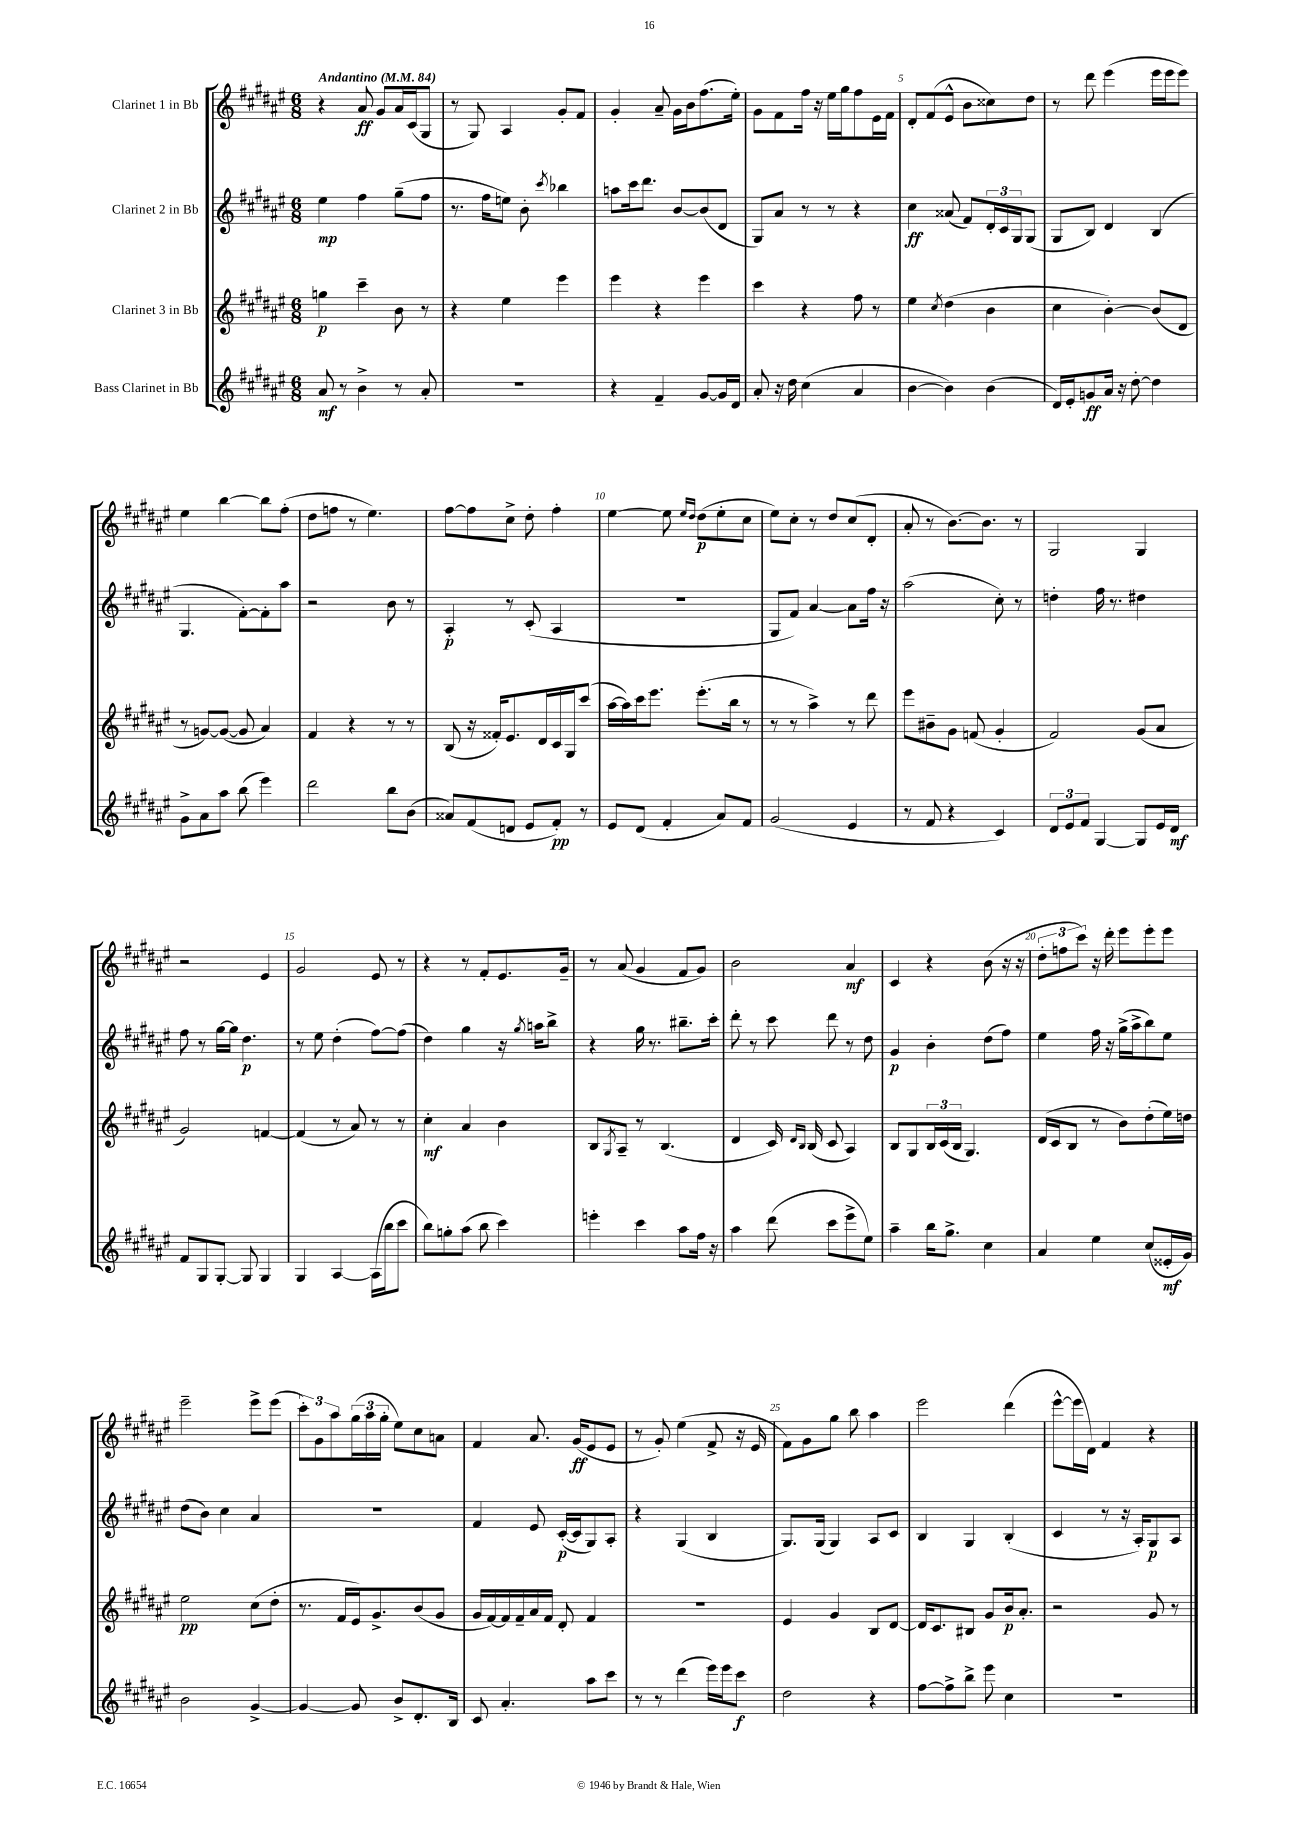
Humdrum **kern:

**kern	**kern	**kern	**kern
*staff4	*staff3	*staff2	*staff1
*clefG2	*clefG2	*clefG2	*clefG2
*k[f#c#g#d#a#e#]	*k[f#c#g#d#a#e#]	*k[f#c#g#d#a#e#]	*k[f#c#g#d#a#e#]
*M6/8	*M6/8	*M6/8	*M6/8
*MM84	*MM84	*MM84	*MM84
8a#	4gg	4ee#	4r
8r	.	.	.
4b^	4ccc#~	4ff#	8a#
.	.	.	8g#
8r	8b	(8gg#~	16a#
.	.	.	(16c#
8a#'	8r	8ff#	8G#
=	=	=	=
2.r	4r	8.r	8r
.	.	.	8G#)
.	.	16ff#	.
.	4ee#	8ee)	4A#
.	.	8b'	.
.	.	8qccc#	.
.	4eee#	4bb-	8g#'
.	.	.	8f#
=	=	=	=
4r	4eee#	8aa	4g#'
.	.	16ccc#	.
.	.	8.ddd#	.
4f#~	4r	.	8a#~
.	.	[8b	16g#
.	.	.	16b
[8g#	4eee#	(8b]	(8.ff#
16g#]	.	8d#	.
16d#	.	.	16ee#')
=	=	=	=
8a#'	4ccc#	8G#)	8g#
16r	.	8a#	8f#
16dd#	.	.	.
(4cc#	4r	8r	16ff#
.	.	.	16r
.	.	8r	16ee#
.	.	.	16gg#
4a#	8ff#	4r	8ff#
.	8r	.	16e#
.	.	.	16f#
=	=	=	=
[4b	4ee#	4cc#	8d#'
.	.	.	(8f#
.	8qcc#	.	.
4b])	(4dd#	(8a##	8e#^^
.	.	8f#)	8b
(4b	4b	24d#'	8cc##)
.	.	24c#	.
.	.	24G#	.
.	.	(8G#	8dd#
=	=	=	=
16d#)	4cc#	8G#	8r
16e#'	.	.	.
8g	.	8B)	8ddd#
16a#	[4b')	4d#	(4eee#
16r	.	.	.
[8dd#'	.	.	.
4dd#]	(8b]	(4B	16eee#
.	.	.	16eee#
.	8d#	.	8eee#)
=	=	=	=
8g#^	8r	4.G#	4ee#
8a#	[8g)	.	.
8aa#	(8g_	.	[4bb
(8bb	8g]	[8f#')	.
4eee#)	4a#)	8f#']	8bb]
.	.	8aa#	(8ff#'
=	=	=	=
2ddd#	4f#	2r	8dd#
.	.	.	8ff
.	4r	.	8r
.	.	.	4.ee#)
8bb	8r	8b	.
(8b	8r	8r	.
=	=	=	=
8a##)	(8B	4A#'	[8ff#
(8f#	16r	.	8ff#]
.	16f##')	.	.
8d	8.e#	8r	8cc#^
8e#	.	(8c#'	8dd#'
.	16d#	.	.
8f#')	16c#	4A#	4ff#'
.	16G#	.	.
8r	(8ccc#	.	.
=	=	=	=
8e#	[16aa#	2.r	[4ee#
.	16aa#])	.	.
(8d#	16ccc#	.	.
.	8.eee#	.	.
4f#'	.	.	8ee#]
.	.	.	16qqee#
.	.	.	16qqdd#
.	(8.eee#'	.	(8dd#
8a#)	.	.	8ee#'
.	16bb	.	.
8f#	8r	.	8cc#
=	=	=	=
(2g#	8r	8G#	8ee#)
.	8r	8f#)	8cc#'
.	4aa#^)	[4a#	8r
.	.	.	8dd#
4e#	8r	8a#]	(8cc#
.	8ddd#	16ff#	8d#'
.	.	16r	.
=	=	=	=
8r	8eee#	(2aa#	8a#'
8f#	8b#~	.	8r
4r	8g#	.	[8.b)
.	(8f	.	.
.	.	.	8.b]
4c#)	4g#'	8cc#')	.
.	.	8r	8r
=	=	=	=
12d#	2f#)	4dd'	2G#
12e#	.	.	.
12f#	.	.	.
[4G#	.	16ff#	.
.	.	8.r	.
8G#]	(8g#	4dd#	4G#
16e#	8a#	.	.
16d#	.	.	.
=	=	=	=
8f#	2g#)	8ff#	2r
8G#	.	8r	.
[8G#'	.	[16gg#	.
.	.	16gg#]	.
8G#]	.	4.dd#	.
4G#	[4f	.	4e#
=	=	=	=
4G#	(4f]	8r	2g#
.	.	8ee#	.
[4A#	8r	(4dd#'	.
.	8a#)	.	.
(16A#]	8r	[8ff#)	8e#
16bb	.	.	.
8ccc#	8r	(8ff#]	8r
=	=	=	=
8bb)	4cc#'	4dd#)	4r
8gg'	.	.	.
(8aa#	4a#	4gg#	8r
8bb	.	.	8f#'
4ccc#)	4b	16r	8.e#
.	.	8qgg#	.
.	.	16aa	.
.	.	8bb^	.
.	.	.	16g#~
=	=	=	=
4eee'	8B	4r	8r
.	8qG#	.	.
.	8A#~	.	(8a#
4ccc#	8r	16gg#	4g#
.	.	8.r	.
.	(4.B	.	.
8aa#	.	8.bb#~	8f#
16ff#	.	.	8g#)
16r	.	16ccc#'	.
=	=	=	=
4aa#	4d#	8ddd#'	2b
.	.	8r	.
(8ddd#	16c#)	8ccc#	.
.	16qqd#	.	.
.	16qqB	.	.
.	(16B	.	.
8ccc#	8c#	8ddd#	.
8eee#^	4A#)	8r	4a#
8ee#)	.	8dd#	.
=	=	=	=
4aa#~	8B	4g#	4c#
.	8G#	.	.
16bb	24B	4b'	4r
.	(24c#	.	.
8.gg#^	.	.	.
.	24B	.	.
.	4.G#)	.	.
4cc#	.	(8dd#	(8b
.	.	8ff#)	16r
.	.	.	16r
=	=	=	=
4a#	(16d#	4ee#	12dd#'
.	16c#	.	.
.	.	.	12ff
.	8B	.	.
.	.	.	12ccc#)
4ee#	8r	16ff#	16r
.	.	16r	16ddd#'
.	8b)	(16gg#^	8eee#
.	.	16aa#^	.
(8cc#	(8dd#'	8bb)	8eee#'
16e##'	16ee#)	8ee#	8eee#
16g#)	16dd	.	.
=	=	=	=
2b	2ee#	(8dd#	2eee#~
.	.	8b)	.
.	.	4cc#	.
[4g#^	(8cc#	4a#	8eee#^
.	8dd#'	.	(8eee#
=	=	=	=
4g#_	8.r	2.r	12ccc#')
.	.	.	12g#
.	.	.	12aa#
.	16f#	.	.
8g#]	16e#)	.	(24gg#
.	.	.	24aa#
.	8.g#^	.	.
.	.	.	24gg#'
8b^	.	.	8ee#)
8.d#'	(8b	.	8cc#
.	8g#	.	8a
16B	.	.	.
=	=	=	=
8c#	16g#	4f#	4f#
.	[16f#)	.	.
4.a#'	16f#]	.	.
.	16f#~	.	.
.	16a#	8e#	8.a#
.	16f#	.	.
.	8d#'	([16c#'	.
.	.	16c#]	(16g#
8aa#	4f#	8G#)	8e#
8ccc#	.	8A#'	8e#
=	=	=	=
8r	2.r	4r	8r
8r	.	.	8g#')
(4ddd#	.	(4G#	(4ee#
16eee#)	.	4B	8f#^
16eee#	.	.	.
8ccc#	.	.	16r
.	.	.	16e#
=	=	=	=
2dd#	4e#	8.G#)	8f#)
.	.	.	8g#
.	.	(16G#	.
.	4g#	4G#)	8gg#
.	.	.	8bb
4r	8B	8A#	4aa#
.	[8d#	8c#	.
=	=	=	=
[8ff#	16d#]	4B	2eee#
.	8.c#	.	.
8ff#^]	.	.	.
8bb^	8B#	4G#	.
8eee#	8g#	.	.
4cc#	16b	(4B'	(4ddd#
.	8.a#'	.	.
=	=	=	=
2.r	2r	4c#	[8eee#^^
.	.	.	16eee#]
.	.	.	16d#)
.	.	8r	4f#
.	.	16r	.
.	.	16A#')	.
.	8g#	8G#	4r
.	8r	8A#	.
==	==	==	==
*-	*-	*-	*-
